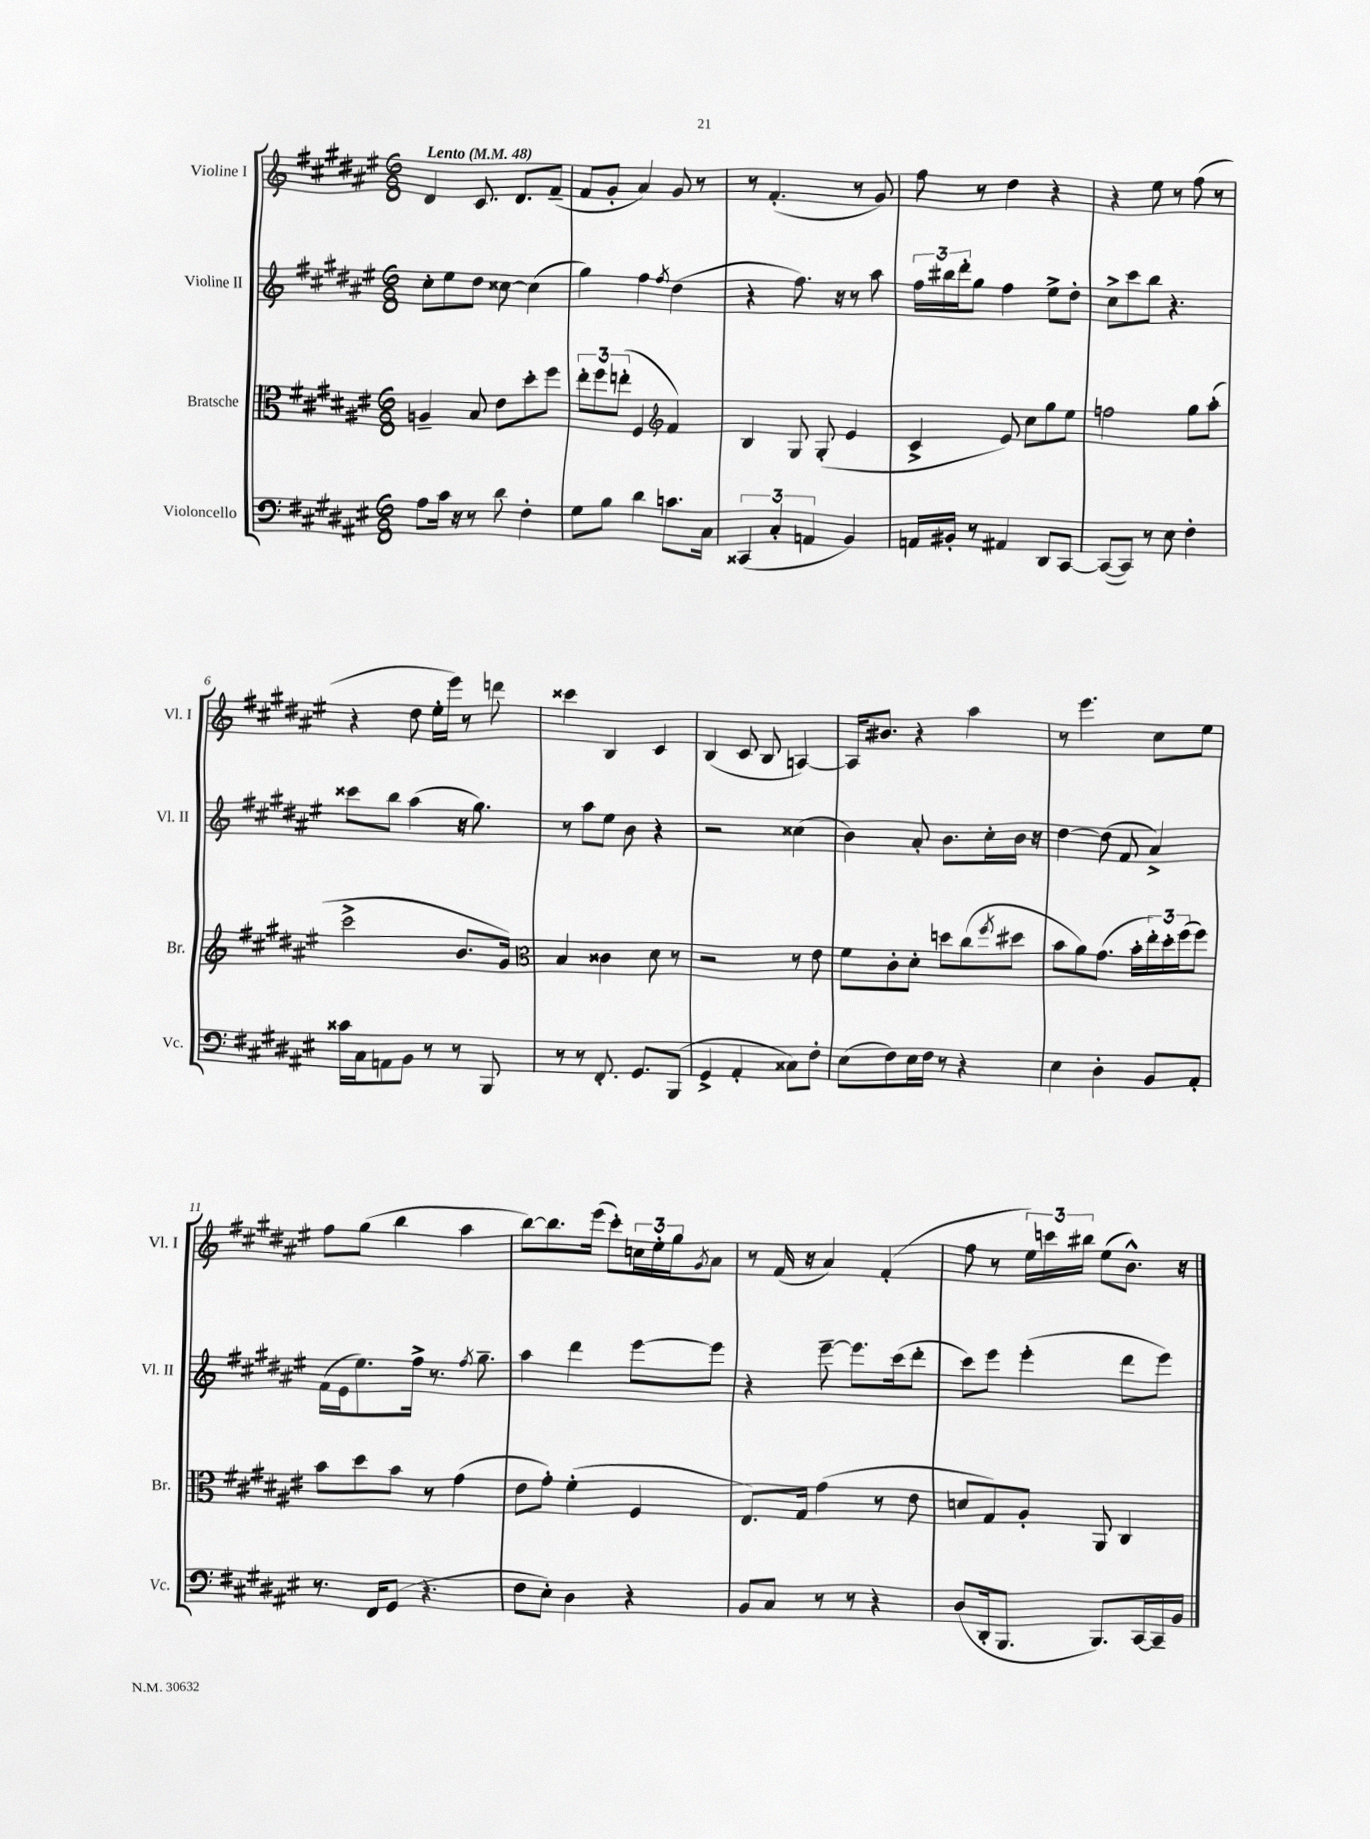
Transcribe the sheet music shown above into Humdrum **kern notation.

**kern	**kern	**kern	**kern
*staff4	*staff3	*staff2	*staff1
*clefF4	*clefC3	*clefG2	*clefG2
*k[f#c#g#d#a#e#]	*k[f#c#g#d#a#e#]	*k[f#c#g#d#a#e#]	*k[f#c#g#d#a#e#]
*M6/8	*M6/8	*M6/8	*M6/8
*MM48	*MM48	*MM48	*MM48
8A#\L	4A~/	8cc#'\L	4d#/
16c#\Jk	.	8ee#\	.
16r	.	.	.
8r	8B/	8dd#\J	8.c#/
8d#\	8e#\L	[8cc##\	.
.	.	.	8.d#/L
4F#'\	8dd#'\	(4cc##\]	.
.	8ff#\J	.	(8f#~/J
=	=	=	=
8G#\L	12ee#'\L	4gg#\)	8f#/L
.	12ff#\	.	.
8B\J	.	.	8g#'/J
.	(12ee'\J	.	.
4d#\	4F#/	4ff#\	4a#/)
*	*clefG2	*	*
.	.	8qff#/	.
8.c\L	4f#/)	(4dd#\	8g#/
.	.	.	8r
16C#\Jk	.	.	.
=	=	=	=
(6CC##/	4B/	4r	8r
.	.	.	(4.f#'/
6C#'/	.	.	.
.	8G#/	8.ff#\)	.
6AA/	.	.	.
.	(8G#'/	.	.
.	.	16r	.
4BB/)	4e#/	8r	8r
.	.	8aa#\	8g#/)
=	=	=	=
16AA/LL	4c#^/	24ff#\LL	8ff#\
.	.	24bb#\	.
16BB#'/JJ	.	.	.
.	.	24ddd#'\J	.
8r	.	8gg#\J	8r
4AA#/	8e#/)	4ff#\	4dd#\
.	8cc#\L	.	.
8DD#/L	8gg#\	8ee#^\L	4r
[8CC#/J	8ee#\J	8dd#'\J	.
=	=	=	=
(8CC#/_L	2ff\	8cc#^\L	4r
8CC#/]J)	.	8ccc#\	.
8r	.	8bb\J	8ee#\
8E#\	.	4.r	8r
4F#'\	8gg#\L	.	(8ff#\
.	(8aa#'\J	.	8r
=	=	=	=
16c##\LL	2ccc#^\	8ccc##\L	4r
16C#\J	.	.	.
8AA\	.	8bb\J	.
8BB\J	.	(4aa#\	8dd#\
8r	.	.	16ee#'\LL
.	.	.	16eee#\JJ)
8r	8.b/L	16r	8r
.	.	8.gg#\)	.
8BBB/	.	.	8ddd\
.	16g#/Jk)	.	.
=	=	=	=
*	*clefC3	*	*
8r	4B/	8r	4ccc##\
8r	.	8aa#\L	.
8.FF#'/	4c##\	8ee#\J	4B/
.	.	8b\	.
8.GG#/L	.	.	.
.	8d#\	4r	4c#/
(8BBB/J	8r	.	.
=	=	=	=
4GG#^/	2r	2r	(4B/
4AA#'/	.	.	8c#/
.	.	.	8B/
8C##\L)	8r	(4cc##\	[4A/)
8F#'\J	8e#\	.	.
=	=	=	=
(8E#\L	8f#\L	4b\)	16A/]LK
.	.	.	8.b#/J
8F#\)	8c#'\	.	.
16E#\L	8d#'\J	8a#'/	4r
16F#\JJ	.	.	.
8r	8dd\L	8.b\L	.
4r	(8cc#\	.	4aa#\
.	.	16cc#'\L	.
.	8qff#/	.	.
.	8dd#\J	16b\JJ	.
.	.	16r	.
=	=	=	=
4E#\	8b\L	[4dd#\	8r
.	8a#\)	.	4.eee#\
4D#'\	(8.g#\J	(8dd#\]	.
.	.	8f#/	.
.	16b'\LL	.	.
8BB/L	24ee#'\)	4a#^/)	8cc#\L
.	24dd#'\	.	.
.	(24ff#\J	.	.
8AA#'/J	8ff#\J)	.	8ee#\J
=	=	=	=
8.r	8b\L	(16f#\LL	8ff#\L
.	.	16e#\J	.
.	8dd#\	8.ee#\)	(8gg#\J
16FF#/LK	.	.	.
(8GG#/J	8b\J	.	4bb\
.	.	16ff#^\Jk	.
4.r	8r	8.r	.
.	(4g#\	.	4aa#\
.	.	8qff#/	.
.	.	8.gg#~\	.
=	=	=	=
8F#\L	8e#\L	4aa#\	[8bb\L)
8E#'\J)	8g#'\J)	.	8.bb\]
4D#\	(4f#'\	4ddd#\	.
.	.	.	(16eee#\Jk
.	.	.	8ccc#'\L)
4r	4F#/	[8eee#\L	24cc\L
.	.	.	24ee#'\
.	.	.	24gg#\J
.	.	.	8qg#/
.	.	8eee#\]J	8a#\J
=	=	=	=
8BB/L	8.E#/L)	4r	8r
8C#/J	.	.	(16f#/
.	16G#/Jk	.	16r
8r	(4g#\	[8eee#~\	4a#/)
8r	.	8.eee#\]L	.
4r	8r	.	(4f#'/
.	.	(16ccc#\k	.
.	8e#\	8ddd#'\J	.
=	=	=	=
(8D#/L	8d/L	8ccc#\L)	8ff#\
16DD#'/k	8G#/)	8eee#\J	8r
8.BBB/J	.	.	.
.	8A#'/J	(4eee#'\	24ee#\LL)
.	.	.	24ccc\
.	.	.	24bb#\JJ
8.BBB/L)	8AA#/	.	(8ee#\L
.	4C#/	8ddd#\L	8.b^^\J)
[16CC#/L	.	.	.
16CC#~/]	.	8eee#\J)	.
16BB/JJ	.	.	16r
==	==	==	==
*-	*-	*-	*-
